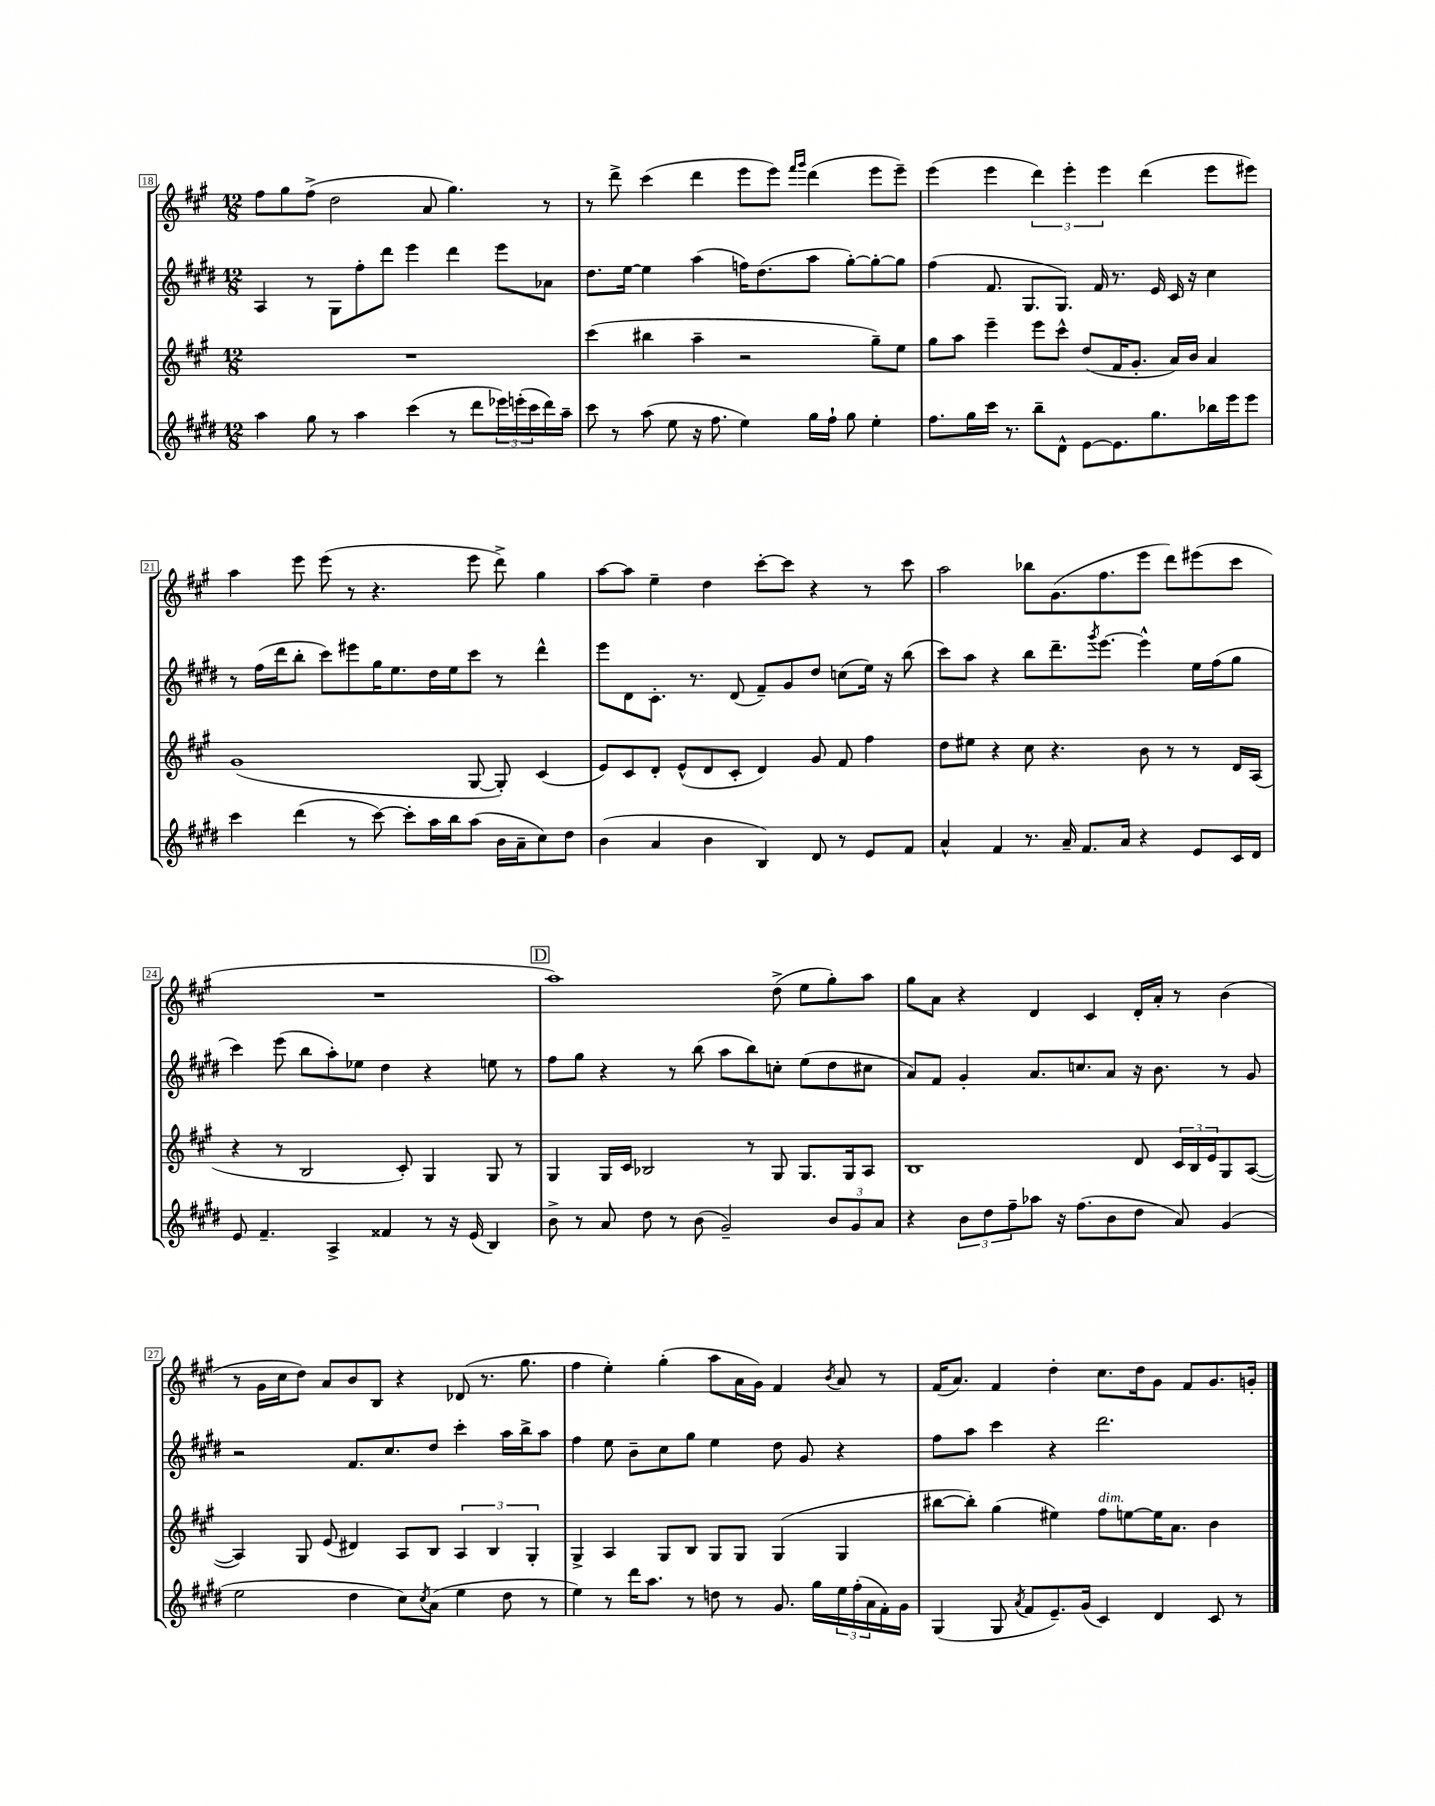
<<
\new StaffGroup <<
\new Staff = "s0" {
    \clef treble \key a \major \numericTimeSignature \time 12/8
    fis''8 gis''8 fis''8->( d''2 a'8 gis''4.) r8 |
    r8 d'''8-> cis'''4( d'''4 e'''8 e'''8) \grace { fis'''16 gis'''16 } d'''4( e'''8 e'''8--) |
    e'''4( e'''4 \tuplet 3/2 { d'''4) e'''4-. e'''4 } d'''4( e'''8 eis'''8) |
    a''4 e'''8 e'''8( r8 r4. e'''8 d'''8->) gis''4 |
    a''8~ a''8 e''4-- d''4 cis'''8~-. cis'''8 r4 r8 cis'''8 |
    a''2 bes''8 gis'8.( fis''8. e'''8 d'''8) eis'''8( cis'''8 |
    R1. |
    \mark \markup { \box "D" } a''1) d''8->( e''8 gis''8-.) a''8 |
    gis''8 a'8 r4 d'4 cis'4 d'16-. a'16-. r8 b'4( |
    r8 gis'16 cis''16 d''8) a'8 b'8 b8 r4 des'8( r8. gis''8. |
    fis''4 e''4-.) gis''4-.( a''8 a'16 gis'16) fis'4 \acciaccatura { b'8 } a'8 r8 |
    fis'16( a'8.) fis'4 d''4-. cis''8. d''16 gis'8 fis'8 gis'8. g'16-. \bar "|." |
}
\new Staff = "s1" {
    \clef treble \key e \major \numericTimeSignature \time 12/8
    a4 r8 gis8 fis''8-. dis'''8 e'''4 dis'''4 e'''8 aes'8 |
    dis''8. e''16~ e''4 a''4( f''16) dis''8.( a''8 gis''8~-.) gis''8~-. gis''8 |
    fis''4( fis'8. gis8. gis8.) fis'16 r8. e'16 cis'16 r16 cis''4 |
    r8 fis''16( dis'''16 b''8-. cis'''8) eis'''8 gis''16 e''8. dis''16 e''16 cis'''8 r8 dis'''4-^ |
    e'''8 dis'8 cis'8.-. r8. dis'8( fis'8--) gis'8 dis''8 c''8( e''16) r16 b''8( |
    cis'''8) a''8 r4 b''8 dis'''8.-- \acciaccatura { gis'''8 } e'''8.~ e'''4-^ e''16 fis''16( gis''8 |
    cis'''4) e'''8( b''8 a''8-.) ees''8 dis''4 r4 e''8 r8 |
    \mark \markup { \box "D" } fis''8 gis''8 r4 r8 b''8( a''8 b''8) c''8-. e''8( dis''8 cis''8 |
    a'8) fis'8 gis'4-. a'8. c''8. a'8 r16 b'8. r8 gis'8 |
    r2 fis'8. cis''8. dis''8 cis'''4-. a''16 b''16-> a''8 |
    fis''4 e''8 b'8-- cis''8 gis''8 e''4 dis''8 gis'8 r4 |
    fis''8 a''8 cis'''4 r4 dis'''2. \bar "|." |
}
\new Staff = "s2" {
    \clef treble \key a \major \numericTimeSignature \time 12/8
    R1. |
    cis'''4( bis''4 a''4-- r2 gis''8--) e''8 |
    gis''8 a''8 e'''4-- e'''8 cis'''8-^ d''8( fis'16 gis'8.-. a'16) b'16 a'4 |
    gis'1( gis8~ gis8-.) cis'4( |
    e'8) cis'8 d'8-. e'8-^( d'8 cis'8-. d'4) gis'8 fis'8 fis''4 |
    d''8 eis''8 r4 cis''8 r4. b'8 r8 r8 d'16 a16( |
    r4 r8 b2 cis'8-.) gis4 gis8 r8 |
    \mark \markup { \box "D" } gis4 gis16 cis'16 bes2 r8 gis8 gis8. gis16 a8 |
    b1 d'8 \tuplet 3/2 { cis'16 b16 e'16 } gis8 a8~( |
    a4) gis8 e'8( dis'4) a8 b8 \tuplet 3/2 { a4 b4 gis4-. } |
    gis4-> a4 gis8 b8 gis8 gis8 gis4( gis4 |
    bis''8~ bis''8-.) gis''4( eis''4) fis''8^\markup { \italic "dim." } e''8~ e''16 a'8. b'4 \bar "|." |
}
\new Staff = "s3" {
    \clef treble \key e \major \numericTimeSignature \time 12/8
    a''4 gis''8 r8 a''4 cis'''4( r8 dis'''8 \tuplet 3/2 { ees'''16) e'''16-.( cis'''16 } dis'''16) a''16-- |
    cis'''8 r8 a''8( e''8 r16 fis''8. e''4) gis''16 fis''16-! gis''8 e''4-. |
    fis''8. gis''16 cis'''16 r8. b''8-- dis'8-^ e'8~ e'8. gis''8. bes''16 e'''16 e'''8 |
    cis'''4 dis'''4( r8 cis'''8~) cis'''8-. a''16 b''16 a''8( b'16 a'16-- cis''8) dis''8 |
    b'4( a'4 b'4 b4) dis'8 r8 e'8 fis'8 |
    a'4-^ fis'4 r8. a'16-- fis'8. a'16 r4 e'8 cis'16 dis'16 |
    e'8 fis'4.-- a4-> fisis'4 r8 r16 e'16( b4) |
    \mark \markup { \box "D" } b'8-> r8 a'8 dis''8 r8 b'8( gis'2--) \tuplet 3/2 { b'8 gis'8 a'8 } |
    r4 \tuplet 3/2 { b'8 dis''8 fis''8-- } aes''8 r16 fis''8.( b'8 dis''8 a'8) gis'4( |
    e''2 dis''4 cis''8) \acciaccatura { cis''8 } a'8( e''4 dis''8 r8 |
    e''4) r8 dis'''16 a''8. r8 d''8 r8 gis'8. gis''16 \tuplet 3/2 { e''16 fis''16-.( a'16 } fis'16-.) gis'16 |
    gis4( gis8 \acciaccatura { a'8 } fis'8 e'8.--) gis'16( cis'4) dis'4 cis'8 r8 \bar "|." |
}
>>
>>
\layout { \context { \Score currentBarNumber = #18 \override BarNumber.stencil = #(make-stencil-boxer 0.1 0.3 ly:text-interface::print) } }
